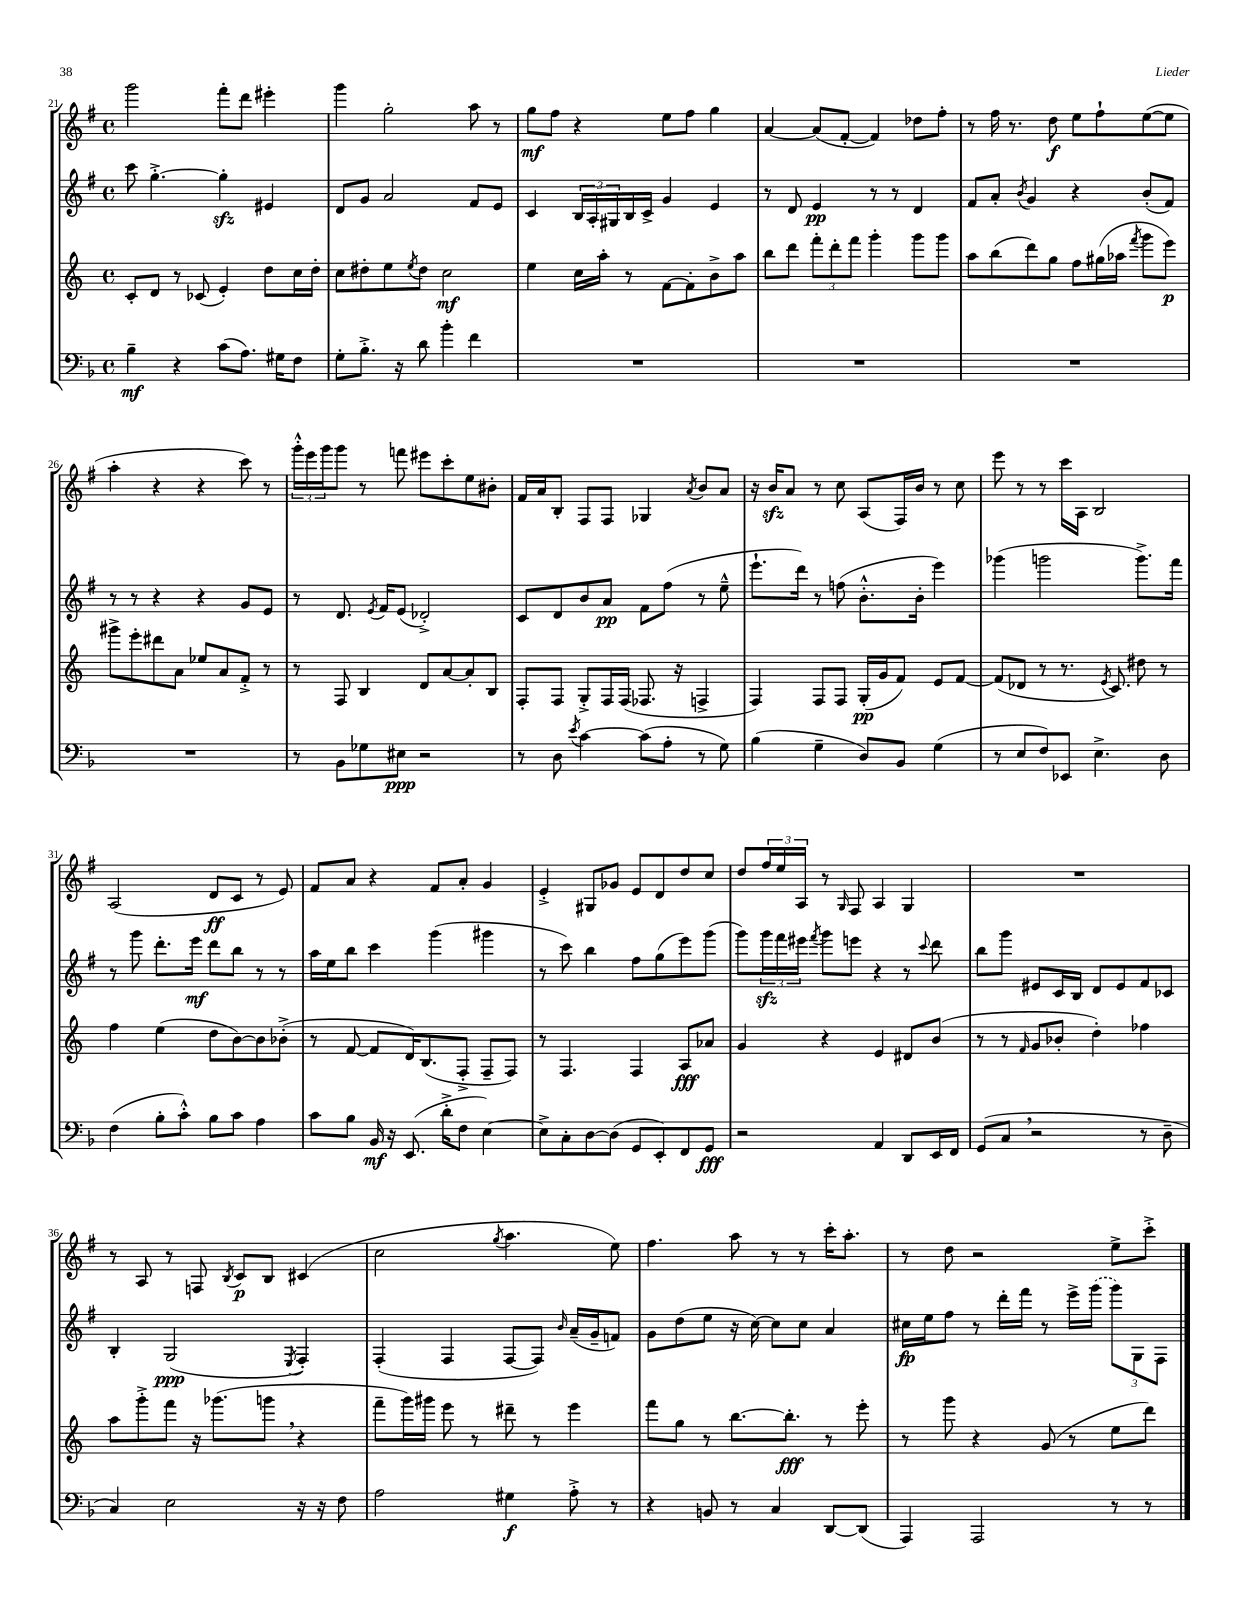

**kern	**dynam	**kern	**dynam	**kern	**dynam	**kern	**dynam
*part4	*part4	*part3	*part3	*part2	*part2	*part1	*part1
*staff4	*staff4	*staff3	*staff3	*staff2	*staff2	*staff1	*staff1
*clefF4	*	*clefG2	*	*clefG2	*	*clefG2	*
*k[b-]	*	*k[]	*	*k[f#]	*	*k[f#]	*
*M4/4	*	*M4/4	*	*M4/4	*	*M4/4	*
*met(c)	*	*met(c)	*	*met(c)	*	*met(c)	*
=21	=21	=21	=21	=21	=21	=21	=21
4B-~\	mf	8c'/L	.	8ccc\	.	2ggg\	.
.	.	8d/J	.	[4.gg'^\	.	.	.
4r	.	8r	.	.	.	.	.
.	.	(8c-X/	.	.	.	.	.
(8c\L	.	4e'/)	.	4ggzz'\]	.	8fff#'\L	.
8.A\J)	.	.	.	.	.	8ddd\J	.
.	.	8dd\L	.	4e#X/	.	4eee#X'\	.
16G#X\KL	.	.	.	.	.	.	.
8F\J	.	16cc\L	.	.	.	.	.
.	.	16dd'\JJ	.	.	.	.	.
=22	=22	=22	=22	=22	=22	=22	=22
8G'\L	.	8cc\L	.	8d/L	.	4ggg\	.
8.B-'^\J	.	8dd#X'\	.	8g/J	.	.	.
.	.	8ee\	.	2a/	.	2gg'\	.
16r	.	.	.	.	.	.	.
.	.	8qee/	.	.	.	.	.
8d\	.	8dd#\J	.	.	.	.	.
4b-'\	.	2cc\	mf	.	.	.	.
4f\	.	.	.	8f#/L	.	8aa\	.
.	.	.	.	8e/J	.	8r	.
=23	=23	=23	=23	=23	=23	=23	=23
1r	.	4ee\	.	4c/	.	8gg\L	mf
.	.	.	.	.	.	8ff#\J	.
.	.	16cc\LL	.	24B/LL	.	4r	.
.	.	.	.	24A'/	.	.	.
.	.	16aa'\JJ	.	.	.	.	.
.	.	.	.	24G#X/	.	.	.
.	.	8r	.	16B/	.	.	.
.	.	.	.	16c^/JJ	.	.	.
.	.	[8f\L	.	4g/	.	8ee\L	.
.	.	8f'\]	.	.	.	8ff#\J	.
.	.	8b^\	.	4e/	.	4gg\	.
.	.	8aa\J	.	.	.	.	.
=24	=24	=24	=24	=24	=24	=24	=24
1r	.	8bb\L	.	8r	.	[4a/	.
.	.	8ddd\J	.	8d/	.	.	.
.	.	12fff'\L	.	4e/	pp	(8a/L]	.
.	.	12ddd'\	.	.	.	.	.
.	.	.	.	.	.	[8f#'/J	.
.	.	12fff\J	.	.	.	.	.
.	.	4ggg'\	.	8r	.	4f#/])	.
.	.	.	.	8r	.	.	.
.	.	8ggg\L	.	4d/	.	8dd-X\L	.
.	.	8ggg\J	.	.	.	8ff#'\J	.
=25	=25	=25	=25	=25	=25	=25	=25
1r	.	8aa\L	.	8f#/L	.	8r	.
.	.	(8bb\	.	8a'/J	.	16ff#\	.
.	.	.	.	.	.	8.r	.
.	.	.	.	8qb/	.	.	.
.	.	8ddd\)	.	4g/	.	.	.
.	.	8gg\J	.	.	.	8dd\	f
.	.	8ff\L	.	4r	.	8ee\L	.
.	.	(16gg#X\L	.	.	.	8ff#`\	.
.	.	16aa-X\JJ	.	.	.	.	.
.	.	8qfff/	.	.	.	.	.
.	.	8ggg\L	.	(8b'/L	.	([8ee\	.
.	.	8eee\J)	p	8f#/J)	.	8ee\J]	.
!!LO:LB:g=z
=26	=26	=26	=26	=26	=26	=26	=26
1r	.	8ggg#X^\L	.	8r	.	4aa'\	.
.	.	8eee'\	.	8r	.	.	.
.	.	8ddd#X\	.	4r	.	4r	.
.	.	8a\J	.	.	.	.	.
.	.	8ee-X/L	.	4r	.	4r	.
.	.	8a/	.	.	.	.	.
.	.	8f'^/J	.	8g/L	.	8ccc\)	.
.	.	8r	.	8e/J	.	8r	.
=27	=27	=27	=27	=27	=27	=27	=27
8r	.	8r	.	8r	.	24ggg'^^\LL	.
.	.	.	.	.	.	24eee\	.
.	.	.	.	.	.	24ggg\J	.
8BB-\L	.	8F/	.	8.d/	.	8ggg\J	.
8G-X\	.	4B/	.	.	.	8r	.
.	.	.	.	8qe/	.	.	.
.	.	.	.	16f#/KL	.	.	.
8E#X\J	ppp	.	.	(8e/J	.	8fffn\	.
2r	.	8d/L	.	2d-X'^/)	.	8eee#X\L	.
.	.	[8a/	.	.	.	8ccc'\	.
.	.	8a'/]	.	.	.	8ee\	.
.	.	8B/J	.	.	.	8b#X'\J	.
=28	=28	=28	=28	=28	=28	=28	=28
8r	.	8F'/L	.	8c/L	.	16f#/LL	.
.	.	.	.	.	.	16a/J	.
8D\	.	8F/J	.	8d/	.	8B'/J	.
8qe/	.	.	.	.	.	.	.
[4c\	.	8G'^/L	.	8b/	.	8F#/L	.
.	.	16F/L	.	8a/J	pp	8F#/J	.
.	.	(16F/JJ	.	.	.	.	.
(8c\L]	.	8.F-X/	.	8f#\L	.	4G-X/	.
8A'\J	.	.	.	(8ff#\J	.	.	.
.	.	16r	.	.	.	.	.
.	.	.	.	.	.	8qa/	.
8r	.	4Fn^/	.	8r	.	8b/L	.
8G\)	.	.	.	8ee~^^\	.	8a/J	.
=29	=29	=29	=29	=29	=29	=29	=29
(4B-\	.	4F/)	.	8.eee`\L	.	16r	.
.	.	.	.	.	.	16bzz/KL	.
.	.	.	.	.	.	8a/J	.
.	.	.	.	16ddd\Jk)	.	.	.
4G~\	.	8F/L	.	8r	.	8r	.
.	.	8F/J	.	(8ffn\	.	8cc\	.
8D/L)	.	(16G'/LL	pp	8.b'^^\L	.	(8A/L	.
.	.	16g/J	.	.	.	.	.
8BB-/J	.	8f/J)	.	.	.	16F#/L)	.
.	.	.	.	16b'\Jk	.	16b/JJ	.
(4G\	.	8e/L	.	4eee\)	.	8r	.
.	.	[8f/J	.	.	.	8cc\	.
=30	=30	=30	=30	=30	=30	=30	=30
8r	.	(8f/L]	.	(4ggg-X\	.	8eee\	.
8E/L	.	8d-X/J	.	.	.	8r	.
8F/)	.	8r	.	2gggn\	.	8r	.
8EE-X/J	.	8.r	.	.	.	16ccc\LL	.
.	.	.	.	.	.	16A\JJ	.
4.E^\	.	.	.	.	.	2B/	.
.	.	8qe/	.	.	.	.	.
.	.	8.c/)	.	.	.	.	.
.	.	8dd#X\	.	8.ggg^\L)	.	.	.
8D\	.	8r	.	.	.	.	.
.	.	.	.	16fff#\Jk	.	.	.
!!LO:LB:g=z
=31	=31	=31	=31	=31	=31	=31	=31
(4F\	.	4ff\	.	8r	.	(2A/	.
.	.	.	.	8ggg\	.	.	.
8B-'\L	.	(4ee\	.	8.ddd'\L	.	.	.
8c'^^\J)	.	.	.	.	.	.	.
.	.	.	.	16eee\Jk	mf	.	.
8B-\L	.	8dd\L	.	8ddd\L	.	8d/L	ff
8c\J	.	[8b\)	.	8bb\J	.	8c/J	.
4A\	.	8b\]	.	8r	.	8r	.
.	.	(8b-X'^\J	.	8r	.	8e/)	.
=32	=32	=32	=32	=32	=32	=32	=32
8c\L	.	8r	.	16aa\LL	.	8f#/L	.
.	.	.	.	16ee\J	.	.	.
8B-\J	.	[8f/	.	8bb\J	.	8a/J	.
16BB-/	mf	8f/L]	.	4ccc\	.	4r	.
16r	.	.	.	.	.	.	.
(8.EE/	.	16d/K)	.	.	.	.	.
.	.	(8.B/	.	.	.	.	.
.	.	.	.	(4ggg\	.	8f#/L	.
16d'^\KL	.	.	.	.	.	.	.
8F\J	.	8F'^/J	.	.	.	8a'/J	.
[4E\)	.	8F~/L	.	4ggg#X\	.	4g/	.
.	.	8F/J)	.	.	.	.	.
=33	=33	=33	=33	=33	=33	=33	=33
8E^\L]	.	8r	.	8r	.	4e'^/	.
8C'\	.	4.F/	.	8ccc\)	.	.	.
[8D\	.	.	.	4bb\	.	8G#X/L	.
(8D\J]	.	.	.	.	.	8g-X/J	.
8GG/L	.	4F/	.	8ff#\L	.	8e/L	.
8EE'/)	.	.	.	(8gg\	.	8d/	.
8FF/	.	8A/L	fff	8eee\)	.	8dd/	.
8GG/J	fff	8a-X/J	.	(8ggg\J	.	8cc/J	.
=34	=34	=34	=34	=34	=34	=34	=34
2r	.	4g/	.	8ggg\L)	.	8dd/L	.
.	.	.	.	24gggzz\L	.	24ff#/L	.
.	.	.	.	24fff#\	.	24ee/	.
.	.	.	.	24eee#X\JJ	.	24A/JJ	.
.	.	.	.	8qfff#/	.	.	.
.	.	4r	.	8ggg\L	.	8r	.
.	.	.	.	.	.	16qqG/	.
.	.	.	.	8eeen\J	.	8F#/	.
4AA/	.	4e/	.	4r	.	4A/	.
8DD/L	.	8d#X/L	.	8r	.	4G/	.
.	.	.	.	8qqccc/	.	.	.
16EE/L	.	(8b/J	.	8ddd\	.	.	.
16FF/JJ	.	.	.	.	.	.	.
=35	=35	=35	=35	=35	=35	=35	=35
(8GG/L	.	8r	.	8bb\L	.	1r	.
8C,/J	.	8r	.	8ggg\J	.	.	.
.	.	16qqf/	.	.	.	.	.
2r	.	8g/L	.	8e#X/L	.	.	.
.	.	8b-X'/J	.	16c/L	.	.	.
.	.	.	.	16B/JJ	.	.	.
.	.	4dd'\)	.	8d/L	.	.	.
.	.	.	.	8e#/	.	.	.
8r	.	4ff-X\	.	8f#/	.	.	.
8D~\	.	.	.	8c-X/J	.	.	.
!!LO:LB:g=z
=36	=36	=36	=36	=36	=36	=36	=36
4C/)	.	8aa\L	.	4B'/	.	8r	.
.	.	8ggg'^\	.	.	.	8A/	.
2E\	.	8fff\J	.	(2G/	ppp	8r	.
.	.	16r	.	.	.	8Fn/	.
.	.	(8.ggg-X\L	.	.	.	.	.
.	.	.	.	.	.	8qB/	.
.	.	.	.	.	.	8c/L	p
.	.	8gggn,\J	.	.	.	8B/J	.
.	.	.	.	8qE/	.	.	.
16r	.	4r	.	4F#'/)	.	(4c#X/	.
16r	.	.	.	.	.	.	.
8F\	.	.	.	.	.	.	.
=37	=37	=37	=37	=37	=37	=37	=37
2A\	.	8fff~\L	.	(4F#'/	.	2cc\	.
.	.	16ggg\L)	.	.	.	.	.
.	.	16ggg#X\JJ	.	.	.	.	.
.	.	8eee\	.	4F#/	.	.	.
.	.	8r	.	.	.	.	.
.	.	.	.	.	.	8qgg/	.
4G#X\	f	8ddd#X~\	.	[8F#/L	.	4.aa\	.
.	.	8r	.	8F#/J])	.	.	.
.	.	.	.	16qqb/	.	.	.
8A'^\	.	4eee\	.	(16a~/LL	.	.	.
.	.	.	.	16g~/J	.	.	.
8r	.	.	.	8fn/J)	.	8ee\)	.
=38	=38	=38	=38	=38	=38	=38	=38
4r	.	8fff\L	.	8g\L	.	4.ff#\	.
.	.	8gg\J	.	(8dd\	.	.	.
8BBn/	.	8r	.	8ee\J	.	.	.
8r	.	[8.bb\L	.	16r	.	8aa\	.
.	.	.	.	[16cc\)	.	.	.
4C/	.	.	.	8cc\L]	.	8r	.
.	.	8.bb'\J]	fff	.	.	.	.
.	.	.	.	8cc\J	.	8r	.
[8DD/L	.	8r	.	4a/	.	16ccc'\KL	.
.	.	.	.	.	.	8.aa'\J	.
(8DD/J]	.	8eee'\	.	.	.	.	.
=39	=39	=39	=39	=39	=39	=39	=39
4AAA/)	.	8r	.	16cc#X\LL	fp	8r	.
.	.	.	.	16ee\J	.	.	.
.	.	8ggg\	.	8ff#\J	.	8dd\	.
2AAA/	.	4r	.	8r	.	2r	.
.	.	.	.	16ddd'\LL	.	.	.
.	.	.	.	16fff#\JJ	.	.	.
.	.	(8g/	.	8r	.	.	.
.	.	8r	.	16eee^\LL	.	.	.
.	.	.	.	(16ggg\JJ	.	.	.
8r	.	8ee\L	.	12ggg\L)	.	8ee^\L	.
.	.	.	.	12G\	.	.	.
8r	.	8ddd\J)	.	.	.	8ccc'^\J	.
.	.	.	.	12F#\J	.	.	.
==	==	==	==	==	==	==	==
*-	*-	*-	*-	*-	*-	*-	*-
